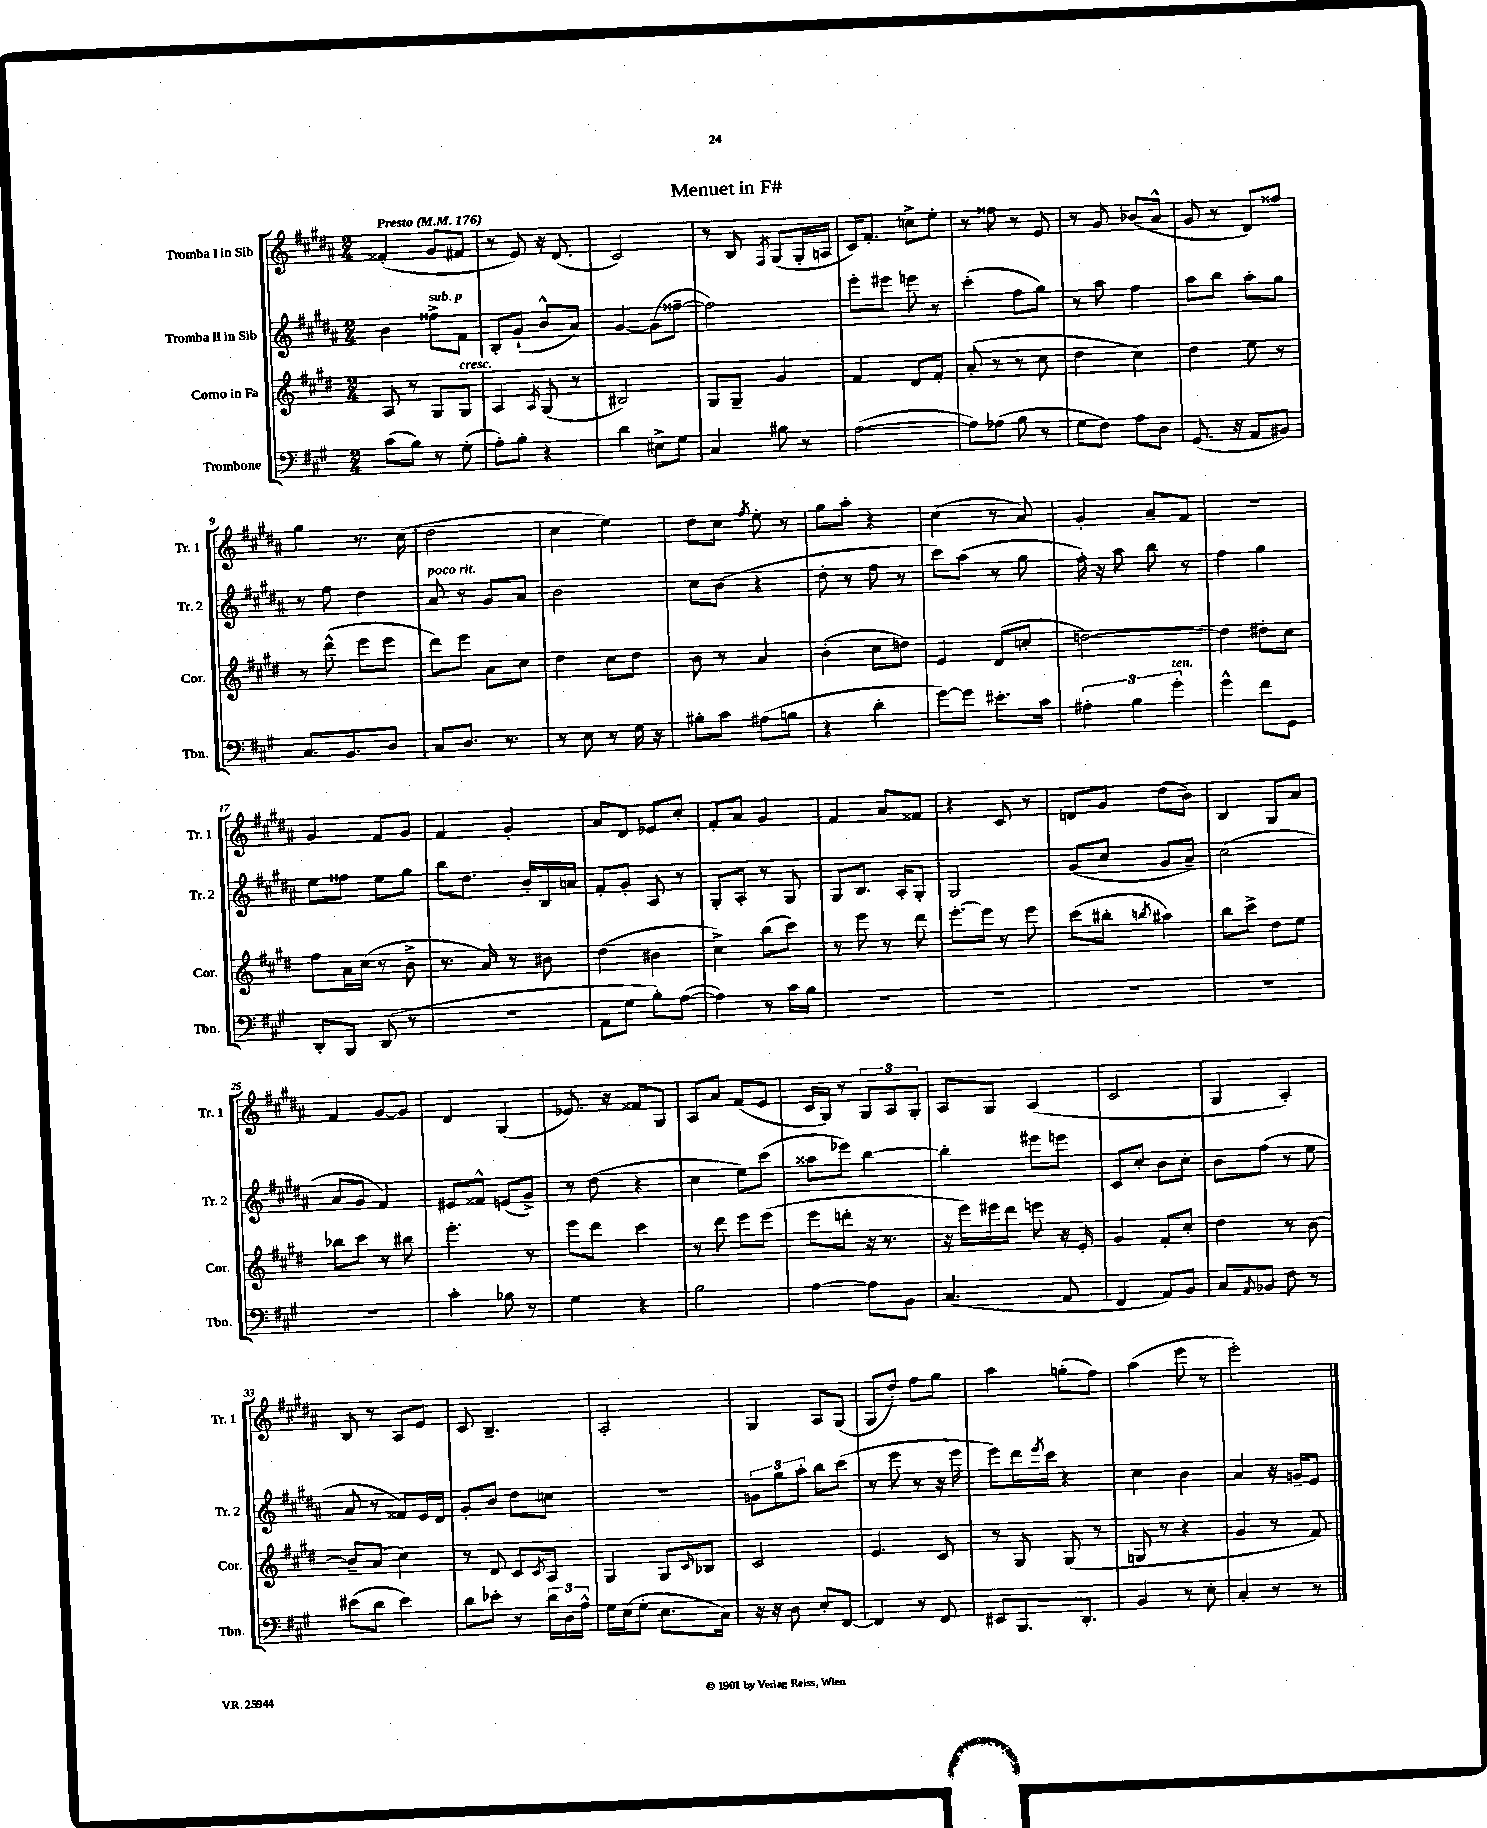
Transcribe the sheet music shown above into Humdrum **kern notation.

**kern	**kern	**kern	**kern
*staff4	*staff3	*staff2	*staff1
*clefF4	*clefG2	*clefG2	*clefG2
*k[f#c#g#]	*k[f#c#g#d#]	*k[f#c#g#d#a#]	*k[f#c#g#d#a#]
*M2/4	*M2/4	*M2/4	*M2/4
*MM176	*MM176	*MM176	*MM176
(8c#	8A	4b	(4f##'
8B)	8r	.	.
8r	8G#	8ff##^	8g#
(8G#'	8G#	8f#	8f#
=	=	=	=
8A')	4A	8B'	8r
8B'	.	(8g#`	8e)
.	8qA	.	.
4r	(8G#	8b^^	16r
.	.	.	(8.d#
.	8r	8a#)	.
=	=	=	=
4d	2B#)	[4g#	2c#)
8E#^	.	(8g#]	.
8G#	.	[8ff##~	.
=	=	=	=
4C#	8G#	2ff##])	8r
.	8G#~	.	8B
.	.	.	8qF#
8B#	4g#	.	(8G#
8r	.	.	16G#'
.	.	.	16A
=	=	=	=
([2A	4f#	8eee'	16c#)
.	.	.	8.f#'
.	.	8eee#	.
.	8d#	8eee	8cc^
.	8f#'	8r	8ee'
=	=	=	=
8A])	(8a'	(4ccc#'	8r
(8A-	8r	.	8ff##
8B	8r	8ff#	8r
8r	8cc#	8gg#)	8e
=	=	=	=
8G#	4dd#	8r	8r
8F#)	.	8aa#	8g#
8A	4cc#)	4ff#	(8b-
8D	.	.	8a#^^
=	=	=	=
(8.GG#	4dd#	8aa#	8g#
.	.	8bb	8r
16r	.	.	.
8AA	8ee	8aa#'	8d#)
8BB#)	8r	8gg#	8ff##
=	=	=	=
8.C#	8r	8r	4gg#
.	(8ddd#^^	8ff#	.
8.BB	.	.	.
.	8eee	4dd#	8.r
8D	8eee	.	.
.	.	.	(16cc#
=	=	=	=
8C#	8ddd#)	8a#	2dd#
8.D	8eee	8r	.
.	8a	8g#	.
8.r	.	.	.
.	8cc#	8a#	.
=	=	=	=
8r	4dd#	2b	4cc#
8E	.	.	.
8r	8cc#	.	4ee)
16G#	8dd#	.	.
16r	.	.	.
=	=	=	=
8B#'	8b	8cc#	8dd#
8c#	8r	(8b	8cc#
.	.	.	8qff#
(8A#	4a	4r	8ee'
8B	.	.	8r
=	=	=	=
4r	(4b'	8dd#'	8gg#
.	.	8r	8aa#'
4d'	8cc#	8ff#	4r
.	8dd)	8r	.
=	=	=	=
[8g#)	4e	8ccc#)	(4cc#
8g#]	.	(8aa#	.
8.e#'	(8d#	8r	8r
.	8cc'	8gg#	8a#)
16c#	.	.	.
=	=	=	=
6A#'	[2dd)	16ff#')	4g#'
.	.	16r	.
.	.	8aa#	.
6B	.	.	.
.	.	8bb	8a#~
6g#'	.	.	.
.	.	8r	8f#
=	=	=	=
4g#^^	4dd]	4ff#	2r
8f#	8dd#'	4gg#	.
8GG#	8cc#	.	.
=	=	=	=
8DD'	8ff#	8ee	4g#
8BBB	16a	8ff##	.
.	(16cc#	.	.
(8DD	8r	8ee	8f#
8r	8b^	8gg#	8g#
=	=	=	=
2r	8.r	8bb	4f#
.	.	8.dd#	.
.	16a)	.	.
.	8r	.	4g#'
.	.	16b'	.
.	8b#	16B	.
.	.	16a	.
=	=	=	=
8AA	(4dd#	8f#'	8a#
8G#	.	8g#'	8d#
8B')	4b#	8A#	8e-
([8A	.	8r	8cc#'
=	=	=	=
4A])	4cc#^)	8G#'	8f#'
.	.	8A#'	8a#
8r	(8bb	8r	4g#
16c#	8ccc#)	8G#	.
16B	.	.	.
=	=	=	=
2r	8r	8G#	4f#
.	8eee	8.B	.
.	8r	.	8a#
.	.	16A#'	.
.	8ddd#	8G#'	8f##
=	=	=	=
2r	[8.eee'	2G#	4r
.	16eee]	.	.
.	8r	.	8c#
.	8eee	.	8r
=	=	=	=
2r	(8ccc#	(8g#	8d
.	8bb#'	8cc#	8g#
.	8qbb	.	.
.	4aa#)	8g#	(8dd#
.	.	8a#~)	8b)
=	=	=	=
2r	8bb	(2cc#	4B
.	8ccc#^	.	.
.	8dd#	.	8G#
.	8ee	.	8a#
=	=	=	=
2r	8bb-	8a#	4f#
.	8ccc#	8g#	.
.	8r	4f#)	[8g#
.	8bb#	.	8g#]
=	=	=	=
4c#'	4.eee'	8e#	4d#
.	.	8f##^^	.
8B-	.	(8e	(4G#
8r	8r	8g#^)	.
=	=	=	=
4G#	8eee	8r	8.e-)
.	8ddd#	(8dd#	.
.	.	.	16r
4r	4ccc#	4r	8f##
.	.	.	8G#
=	=	=	=
2B	8r	4cc#	8A#
.	8ddd#	.	8a#
.	8eee	8ee)	(8f#
.	(8eee	(8ccc#	8e
=	=	=	=
[4A	8eee	8aa##	16c#
.	.	.	16G#)
.	8ddd'	8eee-)	8r
8A]	16r	[4bb	12G#
.	8.r	.	.
.	.	.	12A#
8BB	.	.	.
.	.	.	12G#'
=	=	=	=
(4.C#	16r	4bb']	8A#
.	16eee)	.	.
.	16eee#	.	8G#
.	16ddd#	.	.
.	8eee	8eee#	(4A#
8AA	16r	8eee	.
.	16e'	.	.
=	=	=	=
4FF#	4g#	8c#	2c#
.	.	8cc#'	.
8AA)	8f#'	8b	.
8BB	8cc#'	8cc#'	.
=	=	=	=
8C#	4dd#	8b	4G#
8qqAA	.	.	.
8BB-	.	(8ff#	.
8F#	8r	8r	4A#')
8r	[8b	8ee	.
=	=	=	=
(8e#	8b~]	8a#	8B
8d	(8a	8r	8r
4e#)	4cc#)	8f##)	8A#
.	.	16e	8e
.	.	16d#	.
=	=	=	=
8d	8r	8g#'	8c#
8e-'	8d#	8b	4.B~
8r	8c#	8dd#	.
.	8qc#	.	.
24d	8A	8cc	.
24D	.	.	.
24A^^	.	.	.
=	=	=	=
16G#	4G#	2r	2A#'
(16E	.	.	.
8G#'	.	.	.
8.E	8G#	.	.
.	16qqc#	.	.
.	8B-	.	.
16C#)	.	.	.
=	=	=	=
16r	2c#	12g	4G#
16r	.	.	.
.	.	12gg#	.
8D	.	.	.
.	.	12aa#'	.
8E'	.	8bb	8A#
[8FF#	.	(8ccc#	(8G#
=	=	=	=
4FF#]	4.e	8r	8G#
.	.	8eee	8dd#')
8r	.	8r	8ff#
8FF#	8c#	16r	8gg#
.	.	16eee	.
=	=	=	=
8EE#	8r	8eee)	4aa#
8.BBB	8G#	16ddd#	.
.	.	8qeee	.
.	.	16ccc#	.
.	(8G#	4r	(8gg'
8.DD'	.	.	.
.	8r	.	8ff#)
=	=	=	=
4BB	8G	4cc#	(4aa#
.	8r	.	.
8r	4r	4b	8eee
8E'	.	.	8r
=	=	=	=
4C#'	4g#	4a#	2eee')
8r	8r	16r	.
.	.	16g~	.
8r	8f#)	8e	.
==	==	==	==
*-	*-	*-	*-
